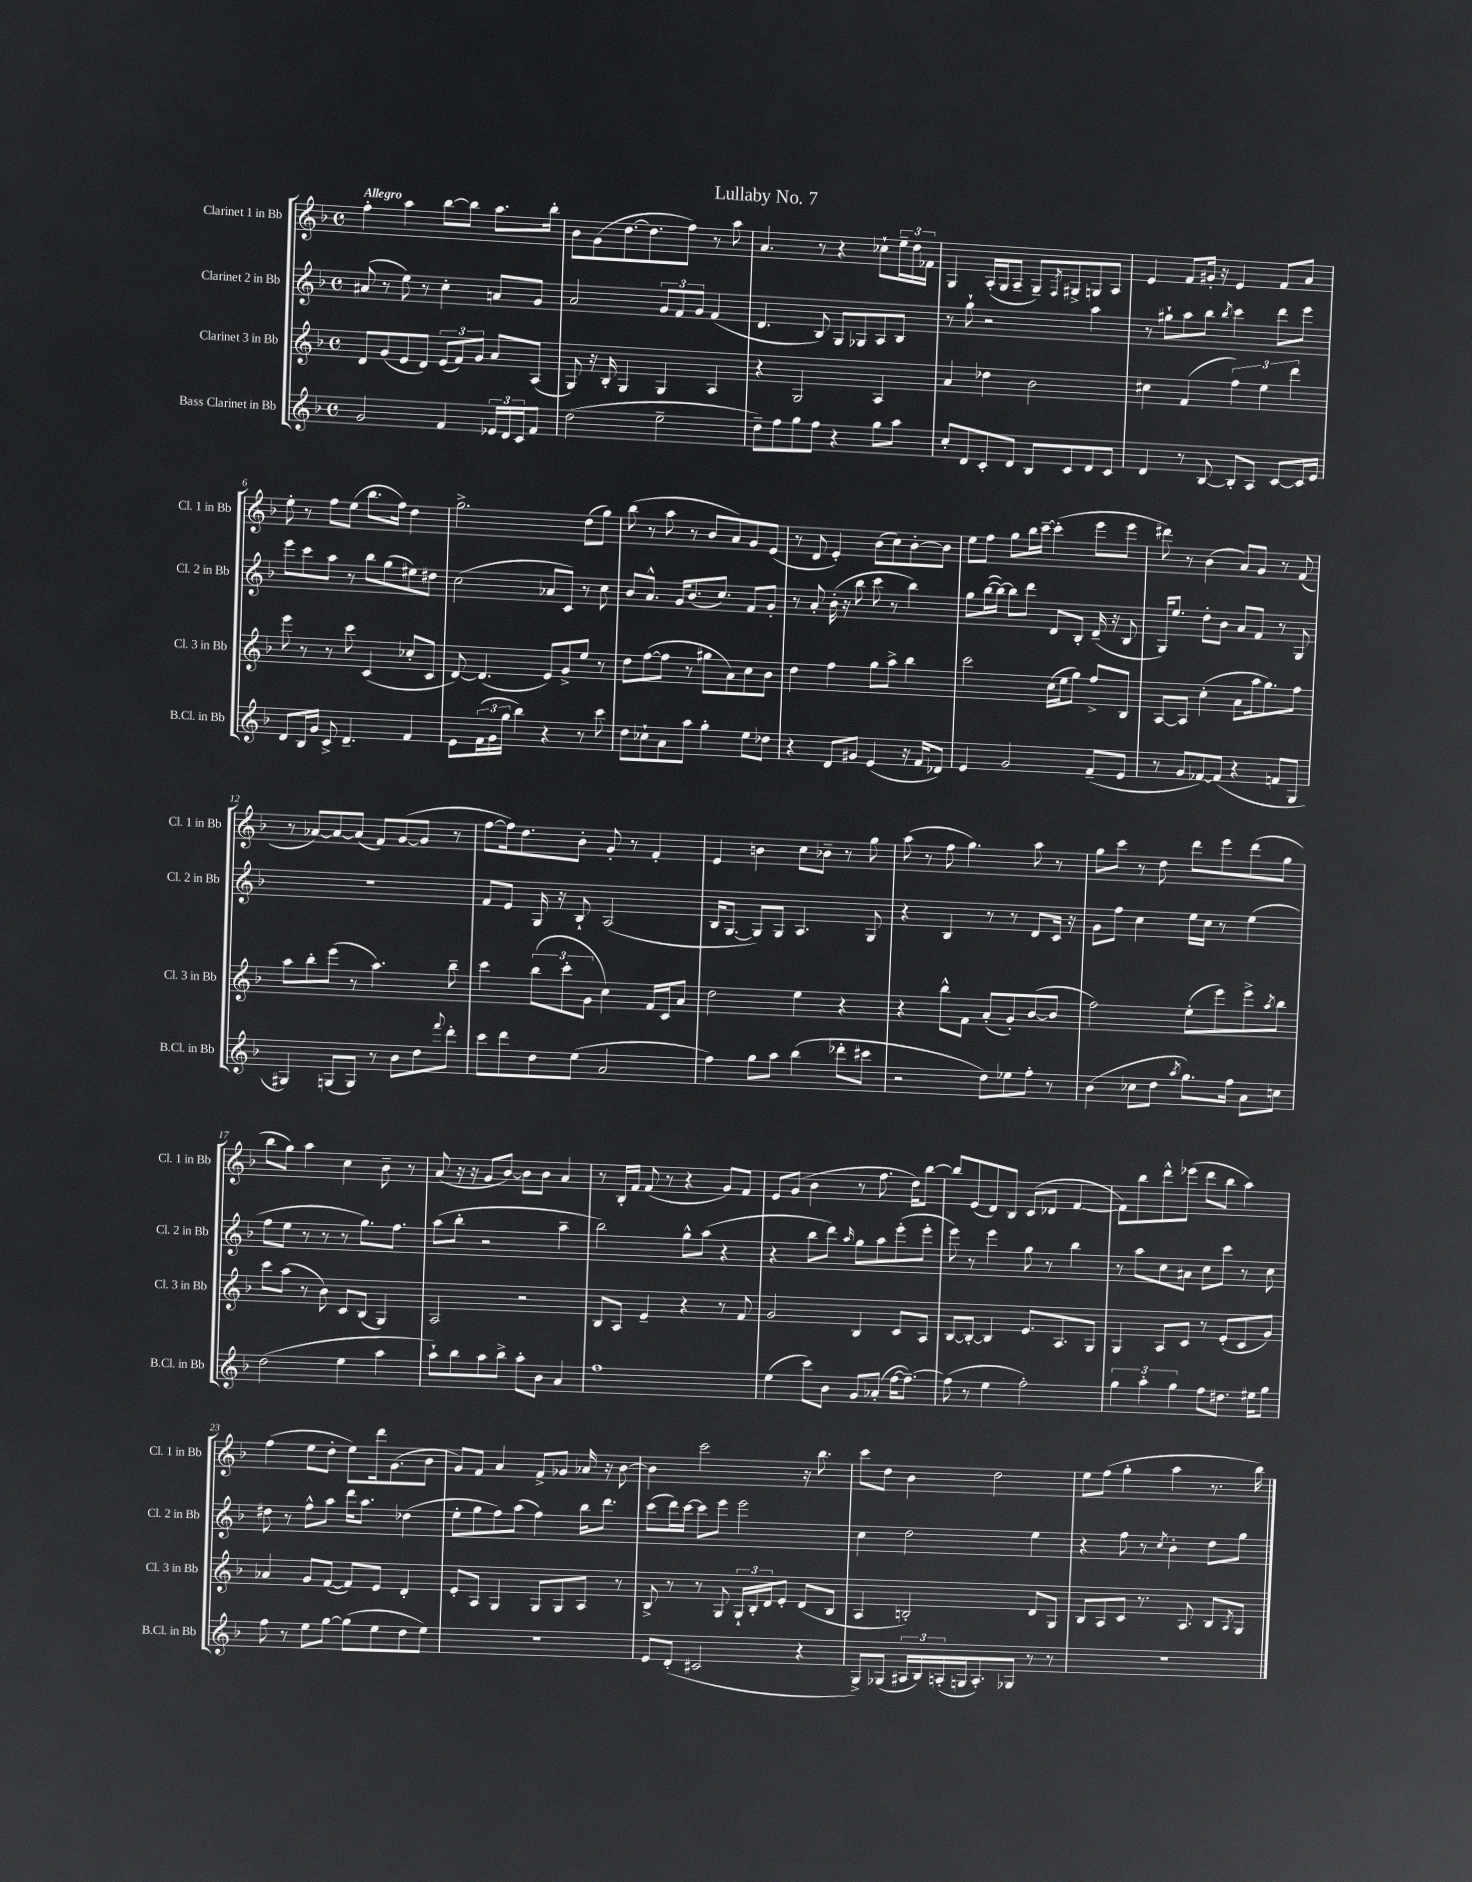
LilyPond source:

\header { title = "Lullaby No. 7" }
<<
\new StaffGroup <<
\new Staff = "s0" \with { instrumentName = "Clarinet 1 in Bb" shortInstrumentName = "Cl. 1 in Bb" } {
    \clef treble \key f \major \defaultTimeSignature \time 4/4 \tempo "Allegro"
    f''4-. a''4 bes''8~ bes''8 a''8. bes''16-. |
    bes'8 g'8( d''8.~ d''8. f''8) r8 a''8 |
    a'4. r8 r4 ces''8-! \tuplet 3/2 { e''16-- d''16 fes'16 } |
    g4 a16-.( g16 a8-- g8--) \acciaccatura { f8 } gis8-> g8 a8 |
    e'4 f'8 gis'16-. r16 e'4 f'8 a'8 |
    e''8-. r8 f''8 e''8( bes''8. f''16) d''4 |
    g''2.-> d''8( g''8) |
    bes''8( r8 a''8 r8 bes'8 a'8) g'8 e'8( |
    r8 d'8 e'4-.) bes'8( c''8) bes'8~-. bes'8 |
    e''8 f''8 g''8 bes''16 c'''16~-- c'''4-.( e'''8 e'''8 |
    dis'''8) r8 bes'4( a'8) g'8 r8 f'8( |
    r8 aes'8~) aes'8~ aes'8( f'8) g'8~( g'8 r8 |
    f''8~ f''16) d''8. bes'8-. g'8-. r8 f'4-. |
    e'4 b'4 c''8 bes'8-- r8 g''8 |
    a''8( r8 f''8 g''4.) a''8 r8 |
    g''8 c'''8 r8 d''8 d'''8 e'''8 d'''8( g''8 |
    bes''8 g''8) a''4 c''4 bes'8-- r8 |
    a'8( r16 r16 g'8 bes'8~) bes'8 bes'8 a'4 |
    r8 bes16-. f'16 f'8( r8 r4 g'8) f'8 |
    e'8 g'8( bes'4 r8 f''8. d''16) bes''8~ |
    bes''8 e'8( d'8) bes8 c'8( des'8 f'4~ |
    f'8) bes''8 d'''8-^ ees'''8( d'''8 bes''8 a''4) |
    f''4( e''8 d''8-. e''8) d'''16 g'8.( bes'8 |
    g'8) f'8 a'4 f'8-> ges'8 aes'16 r16 bes'8~ |
    bes'4 c'''2 r16 bes''8. |
    c'''8 d''8 bes'4 d''2 |
    e''8 f''8( g''4-. a''4 r8. bes''16) \bar "|." |
}
\new Staff = "s1" \with { instrumentName = "Clarinet 2 in Bb" shortInstrumentName = "Cl. 2 in Bb" } {
    \clef treble \key f \major \defaultTimeSignature \time 4/4
    ais'8( r8 e''8) r8 c''4-. a'8 g'8 |
    a'2 \tuplet 3/2 { g'8 f'8 g'8 } f'4( |
    d'4. bes8) g8 ges8 a8 bes8 |
    r8 g''8-! r2 a''4 |
    r8 gis''8-! a''8 bes''8 \acciaccatura { bes''8 } c'''4 d'''8 e'''8 |
    e'''8 c'''8 a''8 r8 bes''8 g''8( eis''8) dis''8 |
    c''2( aes'8 c'8) r8 c''8 |
    bes'8 a'8.-^ g'16 bes'8.( c''8.) f'8 g'8-. |
    r8 a'8-. bes'16-.( r16 bes''8 c'''8 r8 bes''4) |
    g''8 bes''16~( bes''16~) bes''8 d'''8 d'8 bes8-. d'16--( r16 bes8 |
    g16) e''8. d''8-. bes'8 a'8 f'8 r8 g8 |
    R1 |
    f'8 e'8 g16 r16 bes8-! a2( |
    bes16 g8.~ g8) g8 a4. g8 |
    r4 bes4 r8 r8 d'8 c'16 r16 |
    g'8 f''8 c''4 e''16 c''16 r8 e''4( |
    f''8 e''8 r8 r8 r8 g''8.) f''8. |
    a''8( bes''8-. r2 a''4-- |
    bes''2) g''8-^ a''8( r4 |
    r4 bes''8 d'''8) \grace { a''16 } g''8 a''8 e'''8-.( e'''8-. |
    e'''8) r8 e'''4 g''8 r8 bes''4 |
    r8 a''8 c''8 ais'8 c''8 c'''8 r8 c''8 |
    dis''8 r8 f''8-^ a''8 d'''16 a''8. des''4( |
    e''8-. g''8 f''8) a''8( f''4) bes''16 d'''8. |
    c'''8( d'''16) c'''16~ c'''8 e'''8 e'''2 |
    c''4 d''2 e''4 |
    r4 f''8 r8 \acciaccatura { c''8 } bes'4-. d''8 g''8 \bar "|." |
}
\new Staff = "s2" \with { instrumentName = "Clarinet 3 in Bb" shortInstrumentName = "Cl. 3 in Bb" } {
    \clef treble \key f \major \defaultTimeSignature \time 4/4
    d'8 g'8( e'8 d'8) \tuplet 3/2 { e'8( f'8) g'8 } a'8 a8( |
    g8) r16 bes16-. g4 g4 a4 |
    r4 g2 a4 |
    a'4 des''4 bes'2 |
    cis''4 f'4( \tuplet 3/2 { f''4) e''4 d'''4 } |
    e'''8 r8 r8 c'''8 c'4( ces''8-. c'8 |
    d'8~) d'4.( e'8) g'8-> e''8 r8 |
    d''8 f''8~( f''8 r8 gis''8 a'8) c''8 bes'8 |
    d''4 f''4 g''8 a''8-> bes''4 |
    c'''2 c''16( e''16 g''8) f''8-> bes8 |
    a8~ a8 c''4-.( a'8 a''16 g''8.) f''8 |
    a''8 bes''8-. e'''8( r8 a''4.) bes''8-- |
    c'''4 \tuplet 3/2 { bes''8( c'''8-. g'8 } c''4) f'16 c'16 a'8 |
    d''2 e''4 r4 |
    r4 bes''8-^ f'8 a'8-.( g'8-.) bes'8~( bes'8 |
    f''2) e''8-.( e'''8) e'''8-> \acciaccatura { a''8 } bes''8 |
    c'''8 a''8( r8 bes'8) c'8 bes8( g4) |
    a2 r2 |
    bes8 a8 e'4-- r4 r8 f'8 |
    g'2 bes4 c'8 a8 |
    bes8~ bes8~-. bes4 e'8. a8. g8 |
    g4 a8 c'8 r8 e'8-.( c'8 g'8) |
    aes'4 g'8 f'8~( f'8) e'8 d'4-. |
    e'8-. a8 g4 g8 g8 a8 r8 |
    bes8-> r8 r8 g8 \tuplet 3/2 { g16-! bes16-. d'16 } e'8-. d'8( bes8 |
    a4 b2-.) d'8 g8 |
    bes8 a8 c'8 r8. a8. bes8 \acciaccatura { a8 } g8 \bar "|." |
}
\new Staff = "s3" \with { instrumentName = "Bass Clarinet in Bb" shortInstrumentName = "B.Cl. in Bb" } {
    \clef treble \key f \major \defaultTimeSignature \time 4/4
    g'2 f'4 \tuplet 3/2 { ees'16 d'16 c'16 } f'8 |
    d''2( e''2-- |
    d''8--) f''8 g''8 f''8 r4 g''8 a''8 |
    c''8-. d'8 c'8-. d'8 bes8 c'8 d'8 c'8 |
    d'4 r8 bes8~ bes8-. a8 c'8~ c'16 e'16 |
    d'8 bes16 g'16 c'8-> d'4.-- f'4 |
    e'8 \tuplet 3/2 { f'16( g'16 g''16 } bes''4) r4 r8 c'''8 |
    d''8 ces''8-! a'8 a''8 g''4-. e''8 des''8 |
    r4 d'8 gis'8 e'4( r16 f'16 des'8) |
    e'4 g'2 f'8--( e'8 |
    r8 g'8 fes'8~) fes'8( r4 f'8 g8 |
    gis4) g8( g8) r8 bes'8 d''8 \appoggiatura { f'''8 } d'''8-. |
    c'''8 d'''8 d''8 e''8( a'2 |
    f''4) g''8 a''8 bes''4( des'''8-. cis'''8 |
    r2 d''8) ees''8 f''8-. r8 |
    bes'4( ces''8 d''8 \acciaccatura { a''8 } g''8.) f''16 a'8 c''8 |
    d''2( e''4 a''4 |
    a''8-!) bes''8 a''8 bes''8-> a''8-. bes'8 a'4 |
    f''1 |
    e''4( c'''8) bes'8 g'8 aes'8-.( f''16~ f''8.~--) |
    f''8( r8 e''4 f''2-.) |
    \tuplet 3/2 { g''4 a''4-. g''4 } f''8 dis''8. eis''16 g''8 |
    f''8 r8 e''8 g''8~ g''8( e''8 d''8 e''8) |
    R1 |
    e'8 d'8-.( cis'2 r4 |
    g8->) ges8( \tuplet 3/2 { ais16 bes16) a16-.( } g16 a8.-.) ges8 r8 r8 |
    R1 \bar "|." |
}
>>
>>
